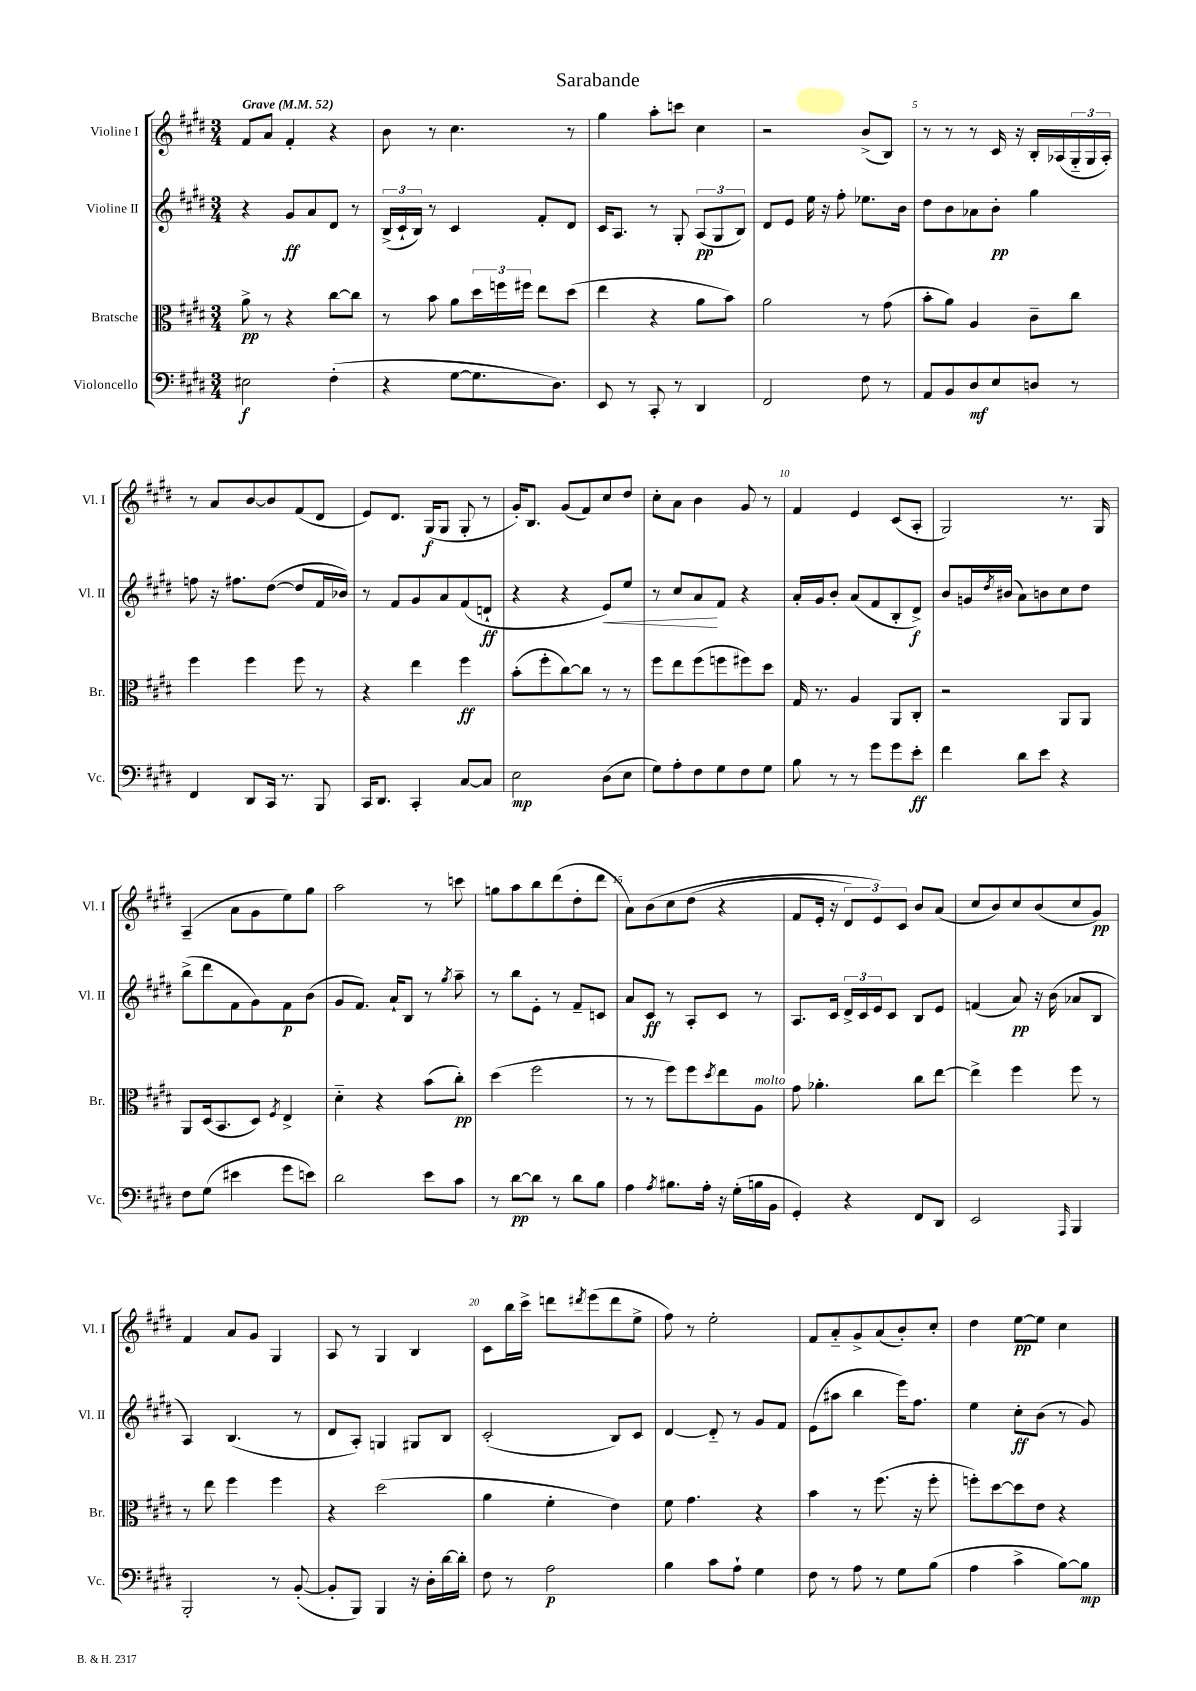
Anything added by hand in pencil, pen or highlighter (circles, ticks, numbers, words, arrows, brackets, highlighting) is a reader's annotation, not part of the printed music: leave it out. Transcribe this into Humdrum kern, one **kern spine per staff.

**kern	**dynam	**kern	**dynam	**kern	**dynam	**kern	**dynam
*part4	*part4	*part3	*part3	*part2	*part2	*part1	*part1
*staff4	*staff4	*staff3	*staff3	*staff2	*staff2	*staff1	*staff1
*I"Violoncello	*	*I"Bratsche	*	*I"Violine II	*	*I"Violine I	*
*I'Vc.	*	*I'Br.	*	*I'Vl. II	*	*I'Vl. I	*
*clefF4	*	*clefC3	*	*clefG2	*	*clefG2	*
*k[f#c#g#d#]	*	*k[f#c#g#d#]	*	*k[f#c#g#d#]	*	*k[f#c#g#d#]	*
*M3/4	*	*M3/4	*	*M3/4	*	*M3/4	*
*MM52	*	*MM52	*	*MM52	*	*MM52	*
=1	=1	=1	=1	=1	=1	=1	=1
!	!	!	!	!	!	!LO:TX:a:B:t=Grave	!
2E#X\	f	8a^\	pp	4r	.	8f#/L	.
.	.	8r	.	.	.	8a/J	.
.	.	4r	.	8g#/L	ff	4f#'/	.
.	.	.	.	8a/	.	.	.
(4F#'\	.	[8cc#\L	.	8d#/J	.	4r	.
.	.	8cc#\J]	.	8r	.	.	.
=2	=2	=2	=2	=2	=2	=2	=2
4r	.	8r	.	(24B^/LL	.	8b\	.
.	.	.	.	24c#`/	.	.	.
.	.	.	.	24B/JJ)	.	.	.
.	.	8b\	.	8r	.	8r	.
[8G#\L	.	8a\L	.	4c#/	.	4.cc#\	.
8.G#\]	.	24dd#\L	.	.	.	.	.
.	.	24ffn\	.	.	.	.	.
.	.	24ff#X\JJ	.	.	.	.	.
.	.	8ee\L	.	8f#'/L	.	.	.
8.D#\J)	.	.	.	.	.	.	.
.	.	(8dd#\J	.	8d#/J	.	8r	.
=3	=3	=3	=3	=3	=3	=3	=3
8EE/	.	4ee\	.	16c#/KL	.	4gg#\	.
.	.	.	.	8.A/J	.	.	.
8r	.	.	.	.	.	.	.
8CC#'/	.	4r	.	8r	.	8aa'\L	.
8r	.	.	.	8G#'/	.	8cccn\J	.
4DD#/	.	8a\L	.	(12A/L	pp	4cc#\	.
.	.	.	.	12G#/	.	.	.
.	.	8b\J)	.	.	.	.	.
.	.	.	.	12B/J)	.	.	.
=4	=4	=4	=4	=4	=4	=4	=4
2FF#/	.	2a\	.	8d#/L	.	2r	.
.	.	.	.	8e/J	.	.	.
.	.	.	.	16ee\	.	.	.
.	.	.	.	16r	.	.	.
.	.	.	.	8ff#'\	.	.	.
8F#\	.	8r	.	8.ee-X\L	.	(8b^/L	.
8r	.	(8g#\	.	.	.	8B/J)	.
.	.	.	.	16b\Jk	.	.	.
=5	=5	=5	=5	=5	=5	=5	=5
8AA/L	.	8b'\L	.	8dd#\L	.	8r	.
8BB/	.	8a\J)	.	8b\	.	8r	.
8D#/	mf	4A/	.	8a-X\	.	8r	.
8E/	.	.	.	8b'\J	pp	16c#/	.
.	.	.	.	.	.	16r	.
8Dn/J	.	8c#~\L	.	4gg#\	.	16B'/LL	.
.	.	.	.	.	.	(16A-X/	.
8r	.	8cc#\J	.	.	.	24G#/	.
.	.	.	.	.	.	24G#/	.
.	.	.	.	.	.	24A-'/JJ)	.
!!LO:LB:g=z
=6	=6	=6	=6	=6	=6	=6	=6
4FF#/	.	4ff#\	.	8ffn\	.	8r	.
.	.	.	.	16r	.	8a/L	.
.	.	.	.	8.ff#X\L	.	.	.
8DD#/L	.	4ff#\	.	.	.	[8b/	.
16CC#/Jk	.	.	.	([8dd#\J	.	8b/]	.
8.r	.	.	.	.	.	.	.
.	.	8ff#\	.	8dd#/L]	.	(8f#/	.
8BBB/	.	8r	.	16f#/L	.	8d#/J	.
.	.	.	.	16b-X/JJ)	.	.	.
=7	=7	=7	=7	=7	=7	=7	=7
16CC#/KL	.	4r	.	8r	.	8e/L)	.
8.DD#/J	.	.	.	.	.	.	.
.	.	.	.	8f#/L	.	8.d#/J	.
4CC#'/	.	4ee\	.	8g#/	.	.	.
.	.	.	.	.	.	(16G#/KL	f
.	.	.	.	8a/	.	8G#/J	.
[8C#/L	.	4ff#\	ff	(8f#/	.	8G#'/	.
8C#/J]	.	.	.	8dn`/J	ff	8r	.
=8	=8	=8	=8	=8	=8	=8	=8
2E\	mp	(8b'\L	.	4r	.	16g#'/KL)	.
.	.	.	.	.	.	8.B/J	.
.	.	8ff#'\	.	.	.	.	.
.	.	[8cc#\)	.	4r	.	(8g#/L	.
.	.	8cc#\J]	.	.	.	8f#/)	.
!	!	!	!	!	!LO:HP:b	!	!
(8D#\L	.	8r	.	8e/L)	<	8cc#/	.
8E\J	.	8r	.	8ee/J	.	8dd#/J	.
=9	=9	=9	=9	=9	=9	=9	=9
8G#\L)	.	8ff#\L	.	8r	.	8cc#'\L	.
8A'\	.	8ee\	.	8cc#/L	.	8a\J	.
8F#\	.	(8ff#\	.	8a/	.	4b\	.
8G#\	.	8ffn\	.	8f#/J	[	.	.
8F#\	.	8ff#X\)	.	4r	.	8g#/	.
8G#\J	.	8dd#\J	.	.	.	8r	.
=10	=10	=10	=10	=10	=10	=10	=10
8B\	.	16G#/	.	16a'/LL	.	4f#/	.
.	.	8.r	.	16g#/J	.	.	.
8r	.	.	.	8b'/J	.	.	.
8r	.	4A/	.	(8a/L	.	4e/	.
8g#\L	.	.	.	8f#/	.	.	.
8g#\	.	8AA/L	.	8B'/	.	(8c#/L	.
8e'\J	ff	8C#'/J	.	8d#^/J)	f	8A'/J	.
=11	=11	=11	=11	=11	=11	=11	=11
4f#\	.	2r	.	8b/L	.	2G#/)	.
.	.	.	.	16gn/L	.	.	.
.	.	.	.	8qdd#/	.	.	.
.	.	.	.	(16b#X/JJ	.	.	.
8d#\L	.	.	.	8a\L)	.	.	.
8e\J	.	.	.	8bn\	.	.	.
4r	.	8AA/L	.	8cc#\	.	8.r	.
.	.	8AA/J	.	8dd#\J	.	.	.
.	.	.	.	.	.	16G#/	.
!!LO:LB:g=z
=12	=12	=12	=12	=12	=12	=12	=12
8F#\L	.	8AA/L	.	(8bb^\L	.	(4A~/	.
(8G#\J	.	(16D#/k	.	8ddd#\	.	.	.
.	.	8.BB/	.	.	.	.	.
4e#X\	.	.	.	8f#\	.	8a\L	.
.	.	8D#/J)	.	8g#\)	.	8g#\	.
.	.	8qF#/	.	.	.	.	.
8g#\L	.	4E^/	.	8f#\	p	8ee\)	.
8en\J)	.	.	.	(8b\J	.	8gg#\J	.
=13	=13	=13	=13	=13	=13	=13	=13
2d#\	.	4d#\	.	8g#/L	.	2aa\	.
.	.	.	.	8.f#/J)	.	.	.
.	.	4r	.	.	.	.	.
.	.	.	.	16a`/KL	.	.	.
.	.	.	.	8B/J	.	.	.
8e\L	.	(8b\L	.	8r	.	8r	.
.	.	.	.	8qgg#/	.	.	.
8c#\J	.	8cc#'\J)	pp	8aa~\	.	8cccn\	.
=14	=14	=14	=14	=14	=14	=14	=14
8r	.	(4dd#\	.	8r	.	8ggn\L	.
[8d#\L	pp	.	.	8bb\L	.	8aa\	.
8d#\J]	.	2ff#\	.	8e'\J	.	8bb\	.
8r	.	.	.	8r	.	(8ddd#\	.
8d#\L	.	.	.	8f#~/L	.	8dd#'\	.
8B\J	.	.	.	8cn/J	.	8ddd#\J	.
=15	=15	=15	=15	=15	=15	=15	=15
4A\	.	8r	.	8a/L	.	8a\L)	.
.	.	8r	.	8c#/J	ff	(8b\	.
8qA/	.	.	.	.	.	.	.
8.B#X\L	.	8ff#\L)	.	8r	.	8cc#\	.
.	.	8ff#\	.	8A'/L	.	(8dd#\J	.
16A'\Jk	.	.	.	.	.	.	.
.	.	8qdd#/	.	.	.	.	.
16r	.	8ee\	.	8c#/J	.	4r	.
(16G#'\LL	.	.	.	.	.	.	.
!	!	!LO:TX:a:i:t=molto	!	!	!	!	!
16Bn\	.	8A\J	.	8r	.	.	.
16BB\JJ	.	.	.	.	.	.	.
=16	=16	=16	=16	=16	=16	=16	=16
4GG#'/)	.	8g#\	.	8.A/L	.	8f#/L	.
.	.	4.a-X'\	.	.	.	16e'/Jk	.
.	.	.	.	16c#/Jk	.	16r	.
4r	.	.	.	24d#^/LL	.	12d#/L)	.
.	.	.	.	24c#/	.	.	.
.	.	.	.	24e/J	.	12e/)	.
.	.	.	.	8c#/J	.	.	.
.	.	.	.	.	.	12c#/J	.
8FF#/L	.	8cc#\L	.	8B/L	.	8b/L	.
8DD#/J	.	[8ee\J	.	8e/J	.	(8a/J	.
=17	=17	=17	=17	=17	=17	=17	=17
2EE/	.	4ee^\]	.	(4fn/	.	8cc#/L	.
.	.	.	.	.	.	8b/)	.
.	.	4ff#\	.	8a/)	pp	8cc#/	.
.	.	.	.	16r	.	(8b/	.
.	.	.	.	(16b\	.	.	.
16qqAAA/	.	.	.	.	.	.	.
4BBB/	.	8ff#\	.	8a-X/L	.	8cc#/	.
.	.	8r	.	8B/J	.	8g#/J)	pp
!!LO:LB:g=z
=18	=18	=18	=18	=18	=18	=18	=18
2BBB'/	.	8r	.	4A/)	.	4f#/	.
.	.	8ee\	.	.	.	.	.
.	.	4ff#\	.	(4.B/	.	8a/L	.
.	.	.	.	.	.	8g#/J	.
8r	.	4ff#\	.	.	.	4G#/	.
([8BB'/	.	.	.	8r	.	.	.
=19	=19	=19	=19	=19	=19	=19	=19
8BB'/L]	.	4r	.	8d#/L	.	8A/	.
8BBB/J)	.	.	.	8A'/J)	.	8r	.
4BBB/	.	(2dd#\	.	4Gn/	.	4G#/	.
16r	.	.	.	8G#X/L	.	4B/	.
16D#'\LL	.	.	.	.	.	.	.
[16d#\	.	.	.	8B/J	.	.	.
16d#'\JJ]	.	.	.	.	.	.	.
=20	=20	=20	=20	=20	=20	=20	=20
8F#\	.	4a\	.	(2c#'/	.	8c#\L	.
8r	.	.	.	.	.	16bb\L	.
.	.	.	.	.	.	16ccc#^\JJ	.
2A\	p	4f#'\	.	.	.	8dddn\L	.
.	.	.	.	.	.	8qddd#X/	.
.	.	.	.	.	.	(8eee\	.
.	.	4e\)	.	8B/L)	.	8ddd#\	.
.	.	.	.	8c#/J	.	8ee^\J	.
=21	=21	=21	=21	=21	=21	=21	=21
4B\	.	8f#\	.	[4d#/	.	8ff#\)	.
.	.	4.g#\	.	.	.	8r	.
8c#\L	.	.	.	8d#/]	.	2ee'\	.
8A`\J	.	.	.	8r	.	.	.
4G#\	.	4r	.	8g#/L	.	.	.
.	.	.	.	8f#/J	.	.	.
=22	=22	=22	=22	=22	=22	=22	=22
8F#\	.	4b\	.	(8e\L	.	8f#/L	.
8r	.	.	.	8aa#X\J	.	8a/	.
8A\	.	8r	.	4bb\	.	8g#^/	.
8r	.	(8.ff#\	.	.	.	(8a/	.
8G#\L	.	.	.	16eee\KL)	.	8b'/)	.
.	.	16r	.	8.ff#\J	.	.	.
(8B\J	.	8ff#'\	.	.	.	8cc#'/J	.
=23	=23	=23	=23	=23	=23	=23	=23
4A\	.	8ffn'\L)	.	4ee\	.	4dd#\	.
.	.	[8dd#\	.	.	.	.	.
4c#^\	.	8dd#\]	.	8cc#'\L	ff	[8ee\L	pp
.	.	8e\J	.	(8b\J	.	8ee\J]	.
[8B\L)	.	4r	.	8r	.	4cc#\	.
8B\J]	mp	.	.	8g#/)	.	.	.
==	==	==	==	==	==	==	==
*-	*-	*-	*-	*-	*-	*-	*-
